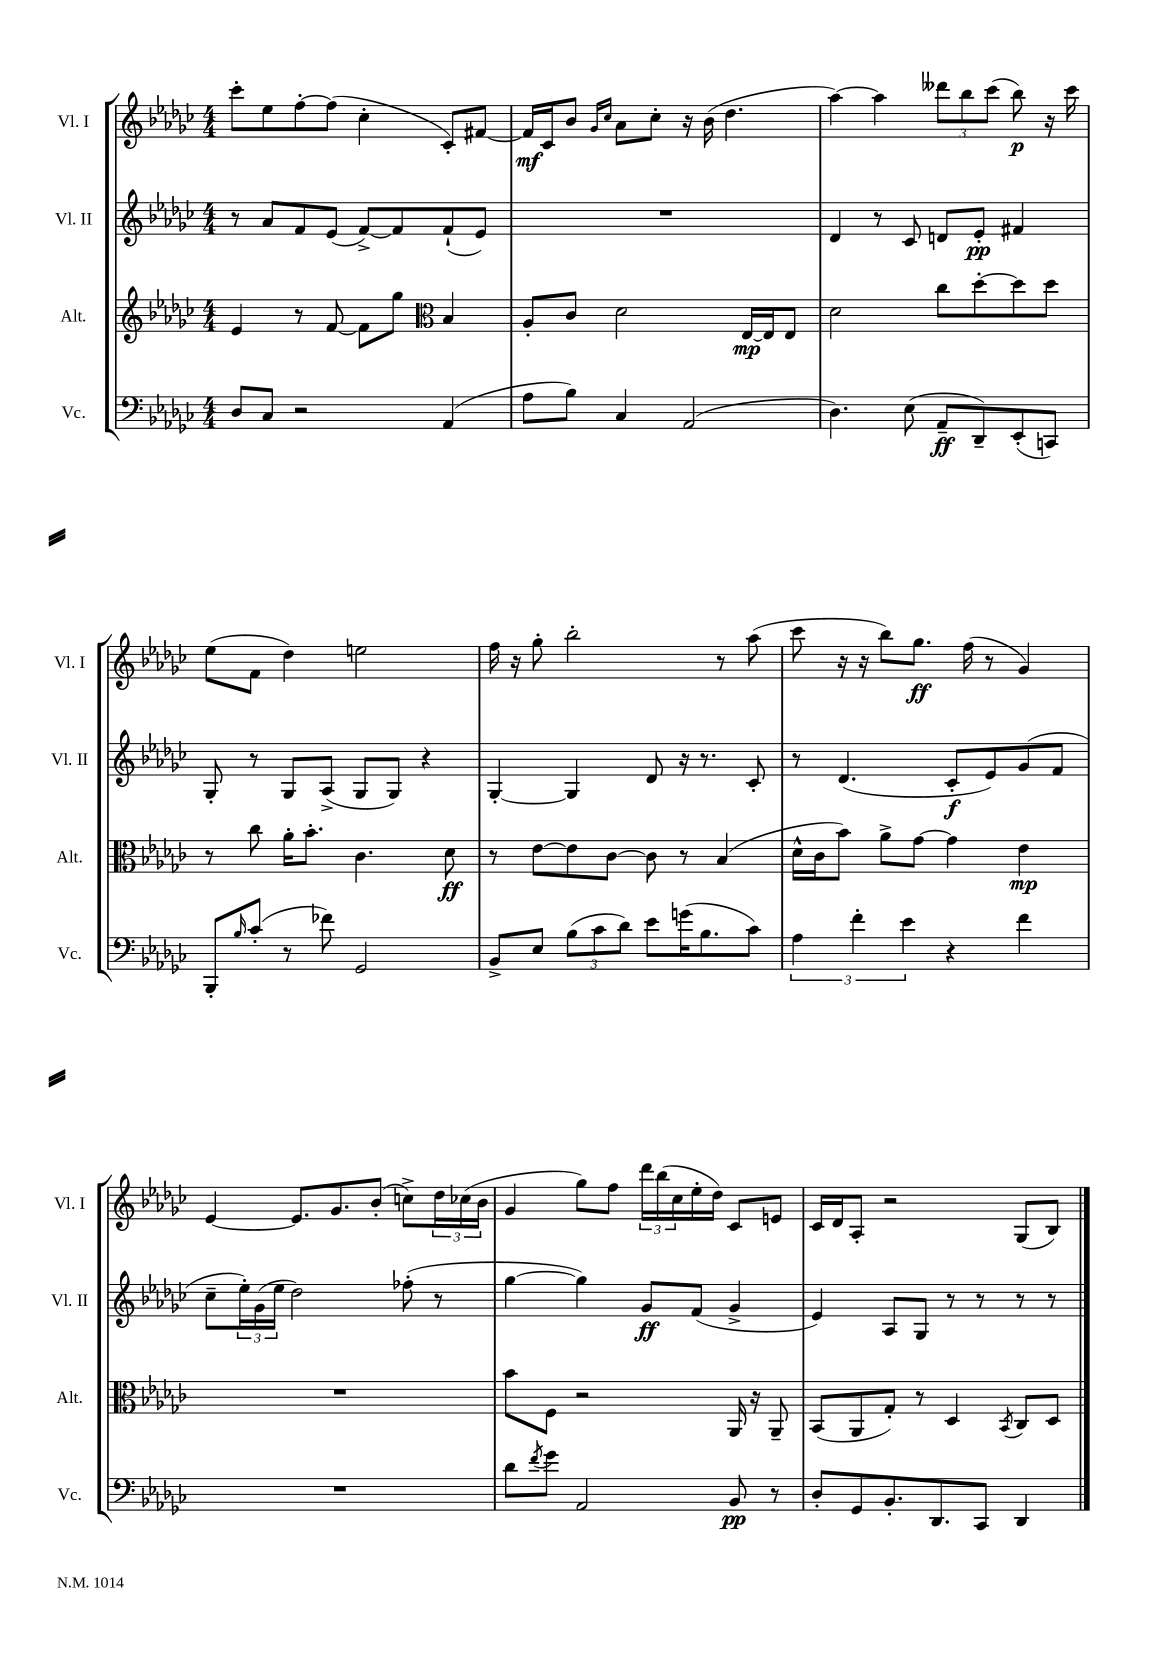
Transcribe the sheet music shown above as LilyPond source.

<<
\new StaffGroup <<
\new Staff = "s0" \with { instrumentName = "Vl. I" shortInstrumentName = "Vl. I" } {
    \clef treble \key ges \major \numericTimeSignature \time 4/4
    ces'''8-. ees''8 f''8~-. f''8( ces''4-. ces'8-.) fis'8~ |
    fis'16\mf ces'16 bes'8 \grace { ges'16 ces''16 } aes'8 ces''8-. r16 bes'16( des''4. |
    aes''4~) aes''4 \tuplet 3/2 { deses'''8 bes''8 ces'''8( } bes''8\p) r16 ces'''16 |
    ees''8( f'8 des''4) e''2 |
    f''16 r16 ges''8-. bes''2-. r8 aes''8( |
    ces'''8 r16 r16 bes''8) ges''8.\ff f''16( r8 ges'4) |
    ees'4~ ees'8. ges'8. bes'8-.( c''8->) \tuplet 3/2 { des''16 ces''16( bes'16 } |
    ges'4 ges''8) f''8 \tuplet 3/2 { des'''16 bes''16( ces''16 } ees''16-. des''16) ces'8 e'8 |
    ces'16 des'16 aes8-. r2 ges8( bes8) \bar "|." |
}
\new Staff = "s1" \with { instrumentName = "Vl. II" shortInstrumentName = "Vl. II" } {
    \clef treble \key ges \major \numericTimeSignature \time 4/4
    r8 aes'8 f'8 ees'8( f'8~->) f'8 f'8-!( ees'8) |
    R1 |
    des'4 r8 ces'8 d'8 ees'8-.\pp fis'4 |
    ges8-. r8 ges8 aes8->( ges8 ges8) r4 |
    ges4~-. ges4 des'8 r16 r8. ces'8-. |
    r8 des'4.( ces'8-.\f ees'8) ges'8( f'8 |
    ces''8-- \tuplet 3/2 { ees''16-.) ges'16( ees''16 } des''2) fes''8-.( r8 |
    ges''4~ ges''4) ges'8\ff f'8( ges'4-> |
    ees'4) aes8 ges8 r8 r8 r8 r8 \bar "|." |
}
\new Staff = "s2" \with { instrumentName = "Alt." shortInstrumentName = "Alt." } {
    \clef treble \key ges \major \numericTimeSignature \time 4/4
    ees'4 r8 f'8~ f'8 ges''8 \clef alto bes4 |
    aes8-. ces'8 des'2 ees16~\mp ees16 ees8 |
    des'2 ces''8 des''8~-. des''8 des''8 |
    r8 ces''8 aes'16-. bes'8.-. ces'4. des'8\ff |
    r8 ees'8~ ees'8 ces'8~ ces'8 r8 bes4( |
    des'16-^ ces'16 bes'8) aes'8-> ges'8~ ges'4 ees'4\mp |
    R1 |
    bes'8 f8 r2 aes,16 r16 aes,8-- |
    bes,8( aes,8 ges8-.) r8 des4 \acciaccatura { bes,8 } ces8 des8 \bar "|." |
}
\new Staff = "s3" \with { instrumentName = "Vc." shortInstrumentName = "Vc." } {
    \clef bass \key ges \major \numericTimeSignature \time 4/4
    des8 ces8 r2 aes,4( |
    aes8 bes8) ces4 aes,2( |
    des4.) ees8( aes,8--\ff des,8--) ees,8-.( c,8) |
    bes,,8-. \grace { bes16 } ces'8-.( r8 fes'8) ges,2 |
    bes,8-> ees8 \tuplet 3/2 { bes8( ces'8 des'8) } ees'8 g'16( bes8. ces'8) |
    \tuplet 3/2 { aes4 f'4-. ees'4 } r4 f'4 |
    R1 |
    des'8 \acciaccatura { f'8 } ges'8 aes,2 bes,8\pp r8 |
    des8-. ges,8 bes,8.-. des,8. ces,8 des,4 \bar "|." |
}
>>
>>
\layout { \context { \Score \remove "Bar_number_engraver" } }
